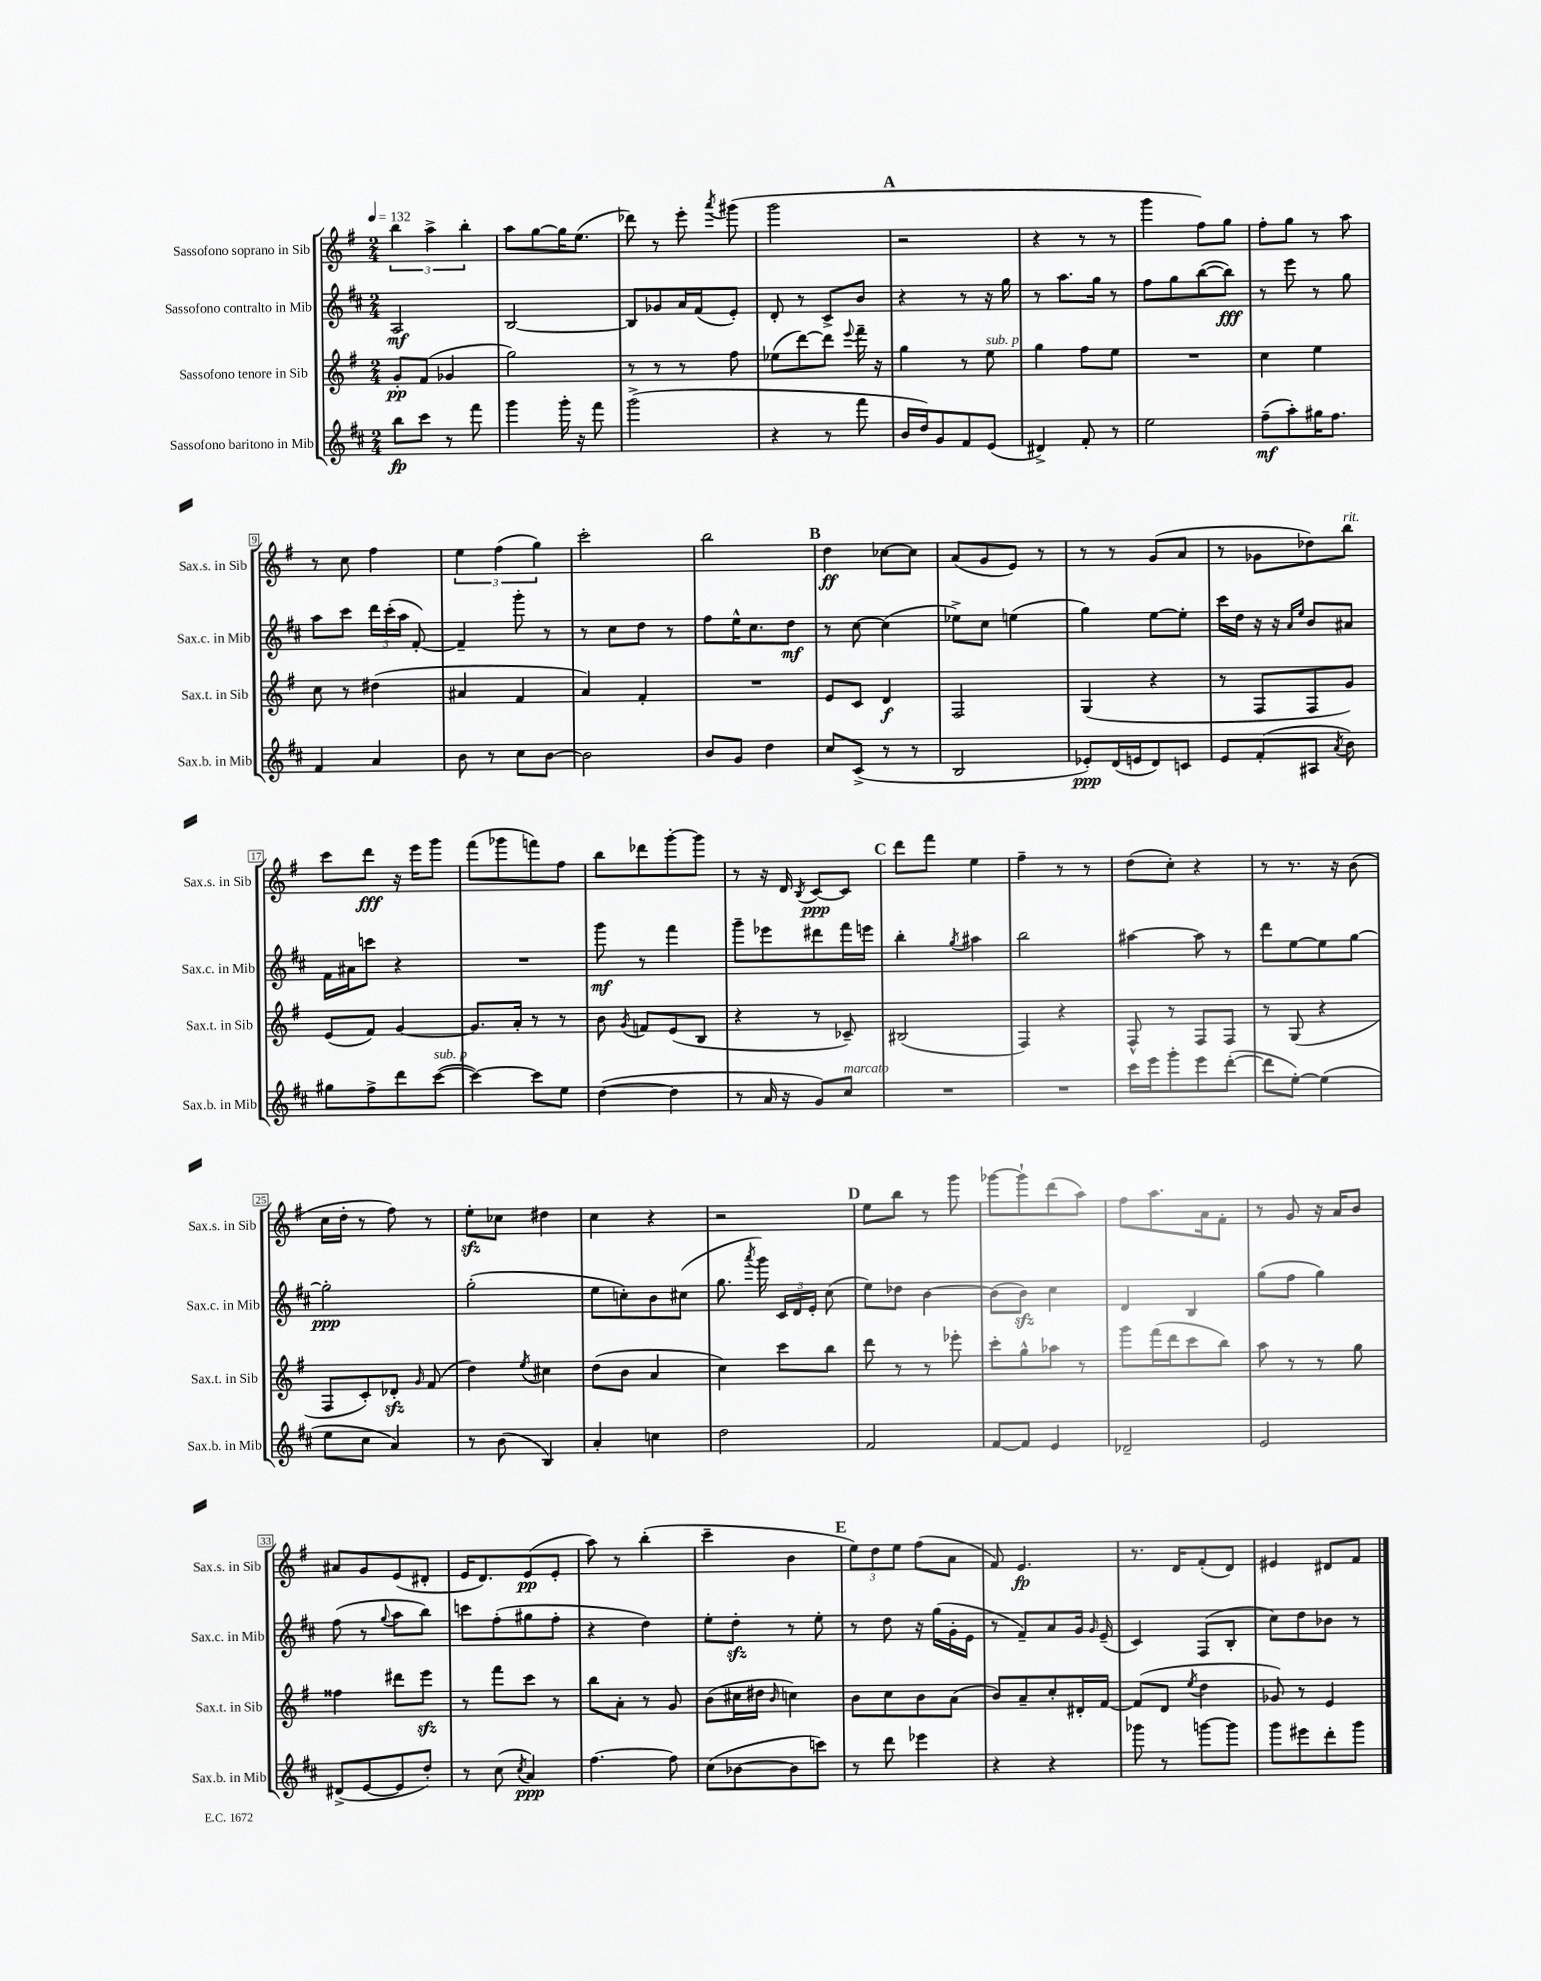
<<
\new StaffGroup <<
\new Staff = "s0" \with { instrumentName = "Sassofono soprano in Sib" shortInstrumentName = "Sax.s. in Sib" } {
    \clef treble \key g \major \numericTimeSignature \time 2/4 \tempo 4 = 132
    \autoBeamOff \tuplet 3/2 { b''4 a''4-> b''4-. } |
    a''8[ g''8~ g''16 e''8.]( |
    des'''8) r8 e'''8-. \acciaccatura { a'''8 } gis'''8( |
    g'''2 |
    \mark \markup { \bold "A" } r2 |
    r4 r8 r8 |
    g'''4 fis''8[) g''8] |
    fis''8[-. g''8] r8 a''8 |
    r8 c''8 fis''4 |
    \tuplet 3/2 { e''4 fis''4( g''4) } |
    c'''2-. |
    b''2 |
    \mark \markup { \bold "B" } d''4\ff ces''8[~ ces''8] |
    a'8[( g'8 e'8]) r8 |
    r8 r8 g'8[( a'8] |
    r8 ges'8[ des''8) b''8]^\markup { \italic "rit." } |
    c'''8[ d'''8]\fff r16 e'''16[ g'''8] |
    fis'''8[( ges'''8 f'''8) fis''8] |
    b''8[ des'''8 g'''8~-. g'''8] |
    r8 r16 d'16 \acciaccatura { b8 } c'8[~\ppp c'8] |
    \mark \markup { \bold "C" } d'''8[ fis'''8] e''4 |
    fis''4-- r8 r8 |
    d''8[( c''8]-.) r4 |
    r8 r8. r16 b'8( |
    c''16[ d''16]-. r8 fis''8) r8 |
    e''8[-.\sfz ces''8] dis''4 |
    c''4 r4 |
    r2 |
    \mark \markup { \bold "D" } e''8[ b''8] r8 g'''8 |
    ges'''8[~ ges'''8-! d'''8( a''8]) |
    fis''8[ a''8. a'16 fis'8]-. |
    r8 g'8 r16 a'16[ b'8] |
    ais'8[ g'8 e'8( dis'8]-. |
    e'16[ d'8.) e'8\pp( e'8]-. |
    a''8) r8 b''4-.( |
    c'''4-- b'4 |
    \mark \markup { \bold "E" } \tuplet 3/2 { e''8[) d''8 e''8] } fis''8[( a'8] |
    fis'8) e'4.\fp |
    r8. d'16[ fis'8-.( d'8]) |
    eis'4 dis'8[ fis'8] \bar "|." |
}
\new Staff = "s1" \with { instrumentName = "Sassofono contralto in Mib" shortInstrumentName = "Sax.c. in Mib" } {
    \clef treble \key d \major \numericTimeSignature \time 2/4
    \autoBeamOff a2\mf |
    b2~ |
    b8[ ges'8 a'16 fis'16( e'8]-.) |
    d'8-. r8 cis'8[-> b'8] |
    \mark \markup { \bold "A" } r4 r8 r16 g''16 |
    r8 a''8.[ g''16] r8 |
    fis''8[ g''8 b''8~( b''8]\fff) |
    r8 e'''8 r8 g''8 |
    a''8[ cis'''8] \tuplet 3/2 { d'''16[ cis'''16-.( a''16] } fis'8~-.) |
    fis'4-- g'''8-. r8 |
    r8 cis''8[ d''8] r8 |
    fis''8[ e''16-^ cis''8. d''8]\mf |
    \mark \markup { \bold "B" } r8 cis''8~ cis''4( |
    ees''8[->) cis''8] e''4( |
    g''4) e''8[~ e''8]-. |
    cis'''16[ d''16] r16 r16 \grace { a'16[ e''16] } b'8[ ais'8] |
    fis'16[ ais'16 c'''8] r4 |
    R2 |
    g'''8\mf r8 fis'''4 |
    g'''8[-- ees'''8 dis'''8 fis'''16 e'''16] |
    \mark \markup { \bold "C" } b''4-. \acciaccatura { g''8 } ais''4 |
    b''2 |
    ais''4~ ais''8 r8 |
    d'''8[ e''8~ e''8 g''8]~ |
    g''2-.\ppp |
    g''2-.( |
    e''8[ c''8-.) b'8 cis''8]( |
    g''8. \acciaccatura { a'''8 } g'''16) \tuplet 3/2 { cis'16[ d'16 e'16]-. } cis''8( |
    \mark \markup { \bold "D" } e''8[) des''8] b'4~ |
    b'8[( b'8]\sfz) cis''4 |
    d'4 b4 |
    g''8[( fis''8] g''4) |
    fis''8( r8 \appoggiatura { g''8 } a''8[ b''8]) |
    c'''8[ fis''8-.( gis''8 fis''8]-. |
    r4 d''4) |
    e''8[-. d''8]-.\sfz r8 e''8-. |
    \mark \markup { \bold "E" } r8 d''8 r16 g''16[( g'16-. e'16] |
    r8 fis'8[--) a'8 g'16] \grace { g'16 } e'16--( |
    cis'4) fis8[( b8]-. |
    cis''8[) d''8 bes'8] r8 \bar "|." |
}
\new Staff = "s2" \with { instrumentName = "Sassofono tenore in Sib" shortInstrumentName = "Sax.t. in Sib" } {
    \clef treble \key g \major \numericTimeSignature \time 2/4
    \autoBeamOff g'8[-.\pp fis'8]( ges'4 |
    g''2) |
    r8 r8 r8 fis''8 |
    ees''8[( d'''8~) d'''8] \appoggiatura { e'''8 } fis'''16-- r16 |
    \mark \markup { \bold "A" } g''4 r8 e''8^\markup { \italic "sub. p" } |
    g''4 fis''8[ e''8] |
    R2 |
    c''4 e''4 |
    c''8 r8 dis''4( |
    ais'4 fis'4 |
    a'4) fis'4-. |
    R2 |
    \mark \markup { \bold "B" } e'8[ c'8] d'4\f |
    fis2 |
    g4( r4 |
    r8 fis8[ fis8 g'8]) |
    e'8[( fis'8]) g'4~ |
    g'8.[ a'16]-. r8 r8 |
    b'8 \acciaccatura { g'8 } f'8[ e'8( b8] |
    r4 r8 ces'8--) |
    \mark \markup { \bold "C" } bis2( |
    fis4) r4 |
    fis8-^ r8 fis8[ fis8] |
    r8 g8( r4 |
    fis8[ c'8-.) des'8]-.\sfz \grace { g'16 } fis'8( |
    d''4) \acciaccatura { e''8 } cis''4 |
    d''8[( b'8] a'4 |
    c''4) c'''8[ b''8] |
    \mark \markup { \bold "D" } d'''8 r8 r8 ees'''8-. |
    c'''8[-. g''8-^ aes''8] r8 |
    g'''8[ fis'''16( d'''16 c'''8 b''8]) |
    a''8 r8 r8 g''8 |
    fisis''4 dis'''8[ e'''8]\sfz |
    r8 fis'''8[ c'''8] r8 |
    b''8[ a'8]-. r8 g'8 |
    b'8[( cis''16 dis''16] \grace { b'16 } c''4) |
    \mark \markup { \bold "E" } b'8[ c''8 b'8 a'8]( |
    b'8[) a'8-- c''8-. dis'16-. fis'16]~ |
    fis'8[( d'8] \acciaccatura { e''8 } d''4 |
    ges'8) r8 e'4 \bar "|." |
}
\new Staff = "s3" \with { instrumentName = "Sassofono baritono in Mib" shortInstrumentName = "Sax.b. in Mib" } {
    \clef treble \key d \major \numericTimeSignature \time 2/4
    \autoBeamOff b''8[\fp cis'''8] r8 fis'''8 |
    g'''4 g'''16-. r16 fis'''8 |
    g'''2->( |
    r4 r8 fis'''8 |
    \mark \markup { \bold "A" } b'16[ d''16) g'8 fis'8 e'8]( |
    dis'4->) fis'8-. r8 |
    e''2 |
    fis''8[--\mf( a''8-.) gis''16 fis''8.] |
    fis'4 a'4 |
    b'8 r8 cis''8[ b'8]~ |
    b'2 |
    b'8[ g'8] d''4 |
    \mark \markup { \bold "B" } cis''8[ cis'8]->( r8 r8 |
    b2 |
    ees'8[-.\ppp) d'16( e'16 d'8) c'8] |
    e'8[ fis'8-.( ais8] \acciaccatura { a'8 } b'8) |
    gis''8[ fis''8-> d'''8 cis'''8]~^\markup { \italic "sub. p" }( |
    cis'''4~) cis'''8[ e''8] |
    d''4~( d''4 |
    r8 a'16 r16 g'8[) cis''8]^\markup { \italic "marcato" } |
    \mark \markup { \bold "C" } R2 |
    R2 |
    cis'''16[ e'''16 g'''8-. e'''8 d'''8]~-.( |
    d'''8[ e''8]~-.) e''4( |
    e''8[ cis''8] a'4) |
    r8 b'8( b4) |
    a'4-. c''4 |
    d''2 |
    \mark \markup { \bold "D" } fis'2 |
    fis'8[~ fis'8] e'4 |
    des'2-- |
    e'2 |
    dis'8[->( e'8~ e'8 d''8]-.) |
    r8 cis''8( \acciaccatura { cis''8 } a'4\ppp) |
    fis''4.~ fis''8 |
    cis''8[( bes'8~ bes'8 c'''8]) |
    \mark \markup { \bold "E" } r8 d'''8 ees'''4 |
    r4 r4 |
    ges'''8 r8 g'''8[~ g'''8] |
    g'''8[ eis'''8 d'''8-. g'''8] \bar "|." |
}
>>
>>
\layout { \context { \Score \override BarNumber.stencil = #(make-stencil-boxer 0.1 0.3 ly:text-interface::print) } }
